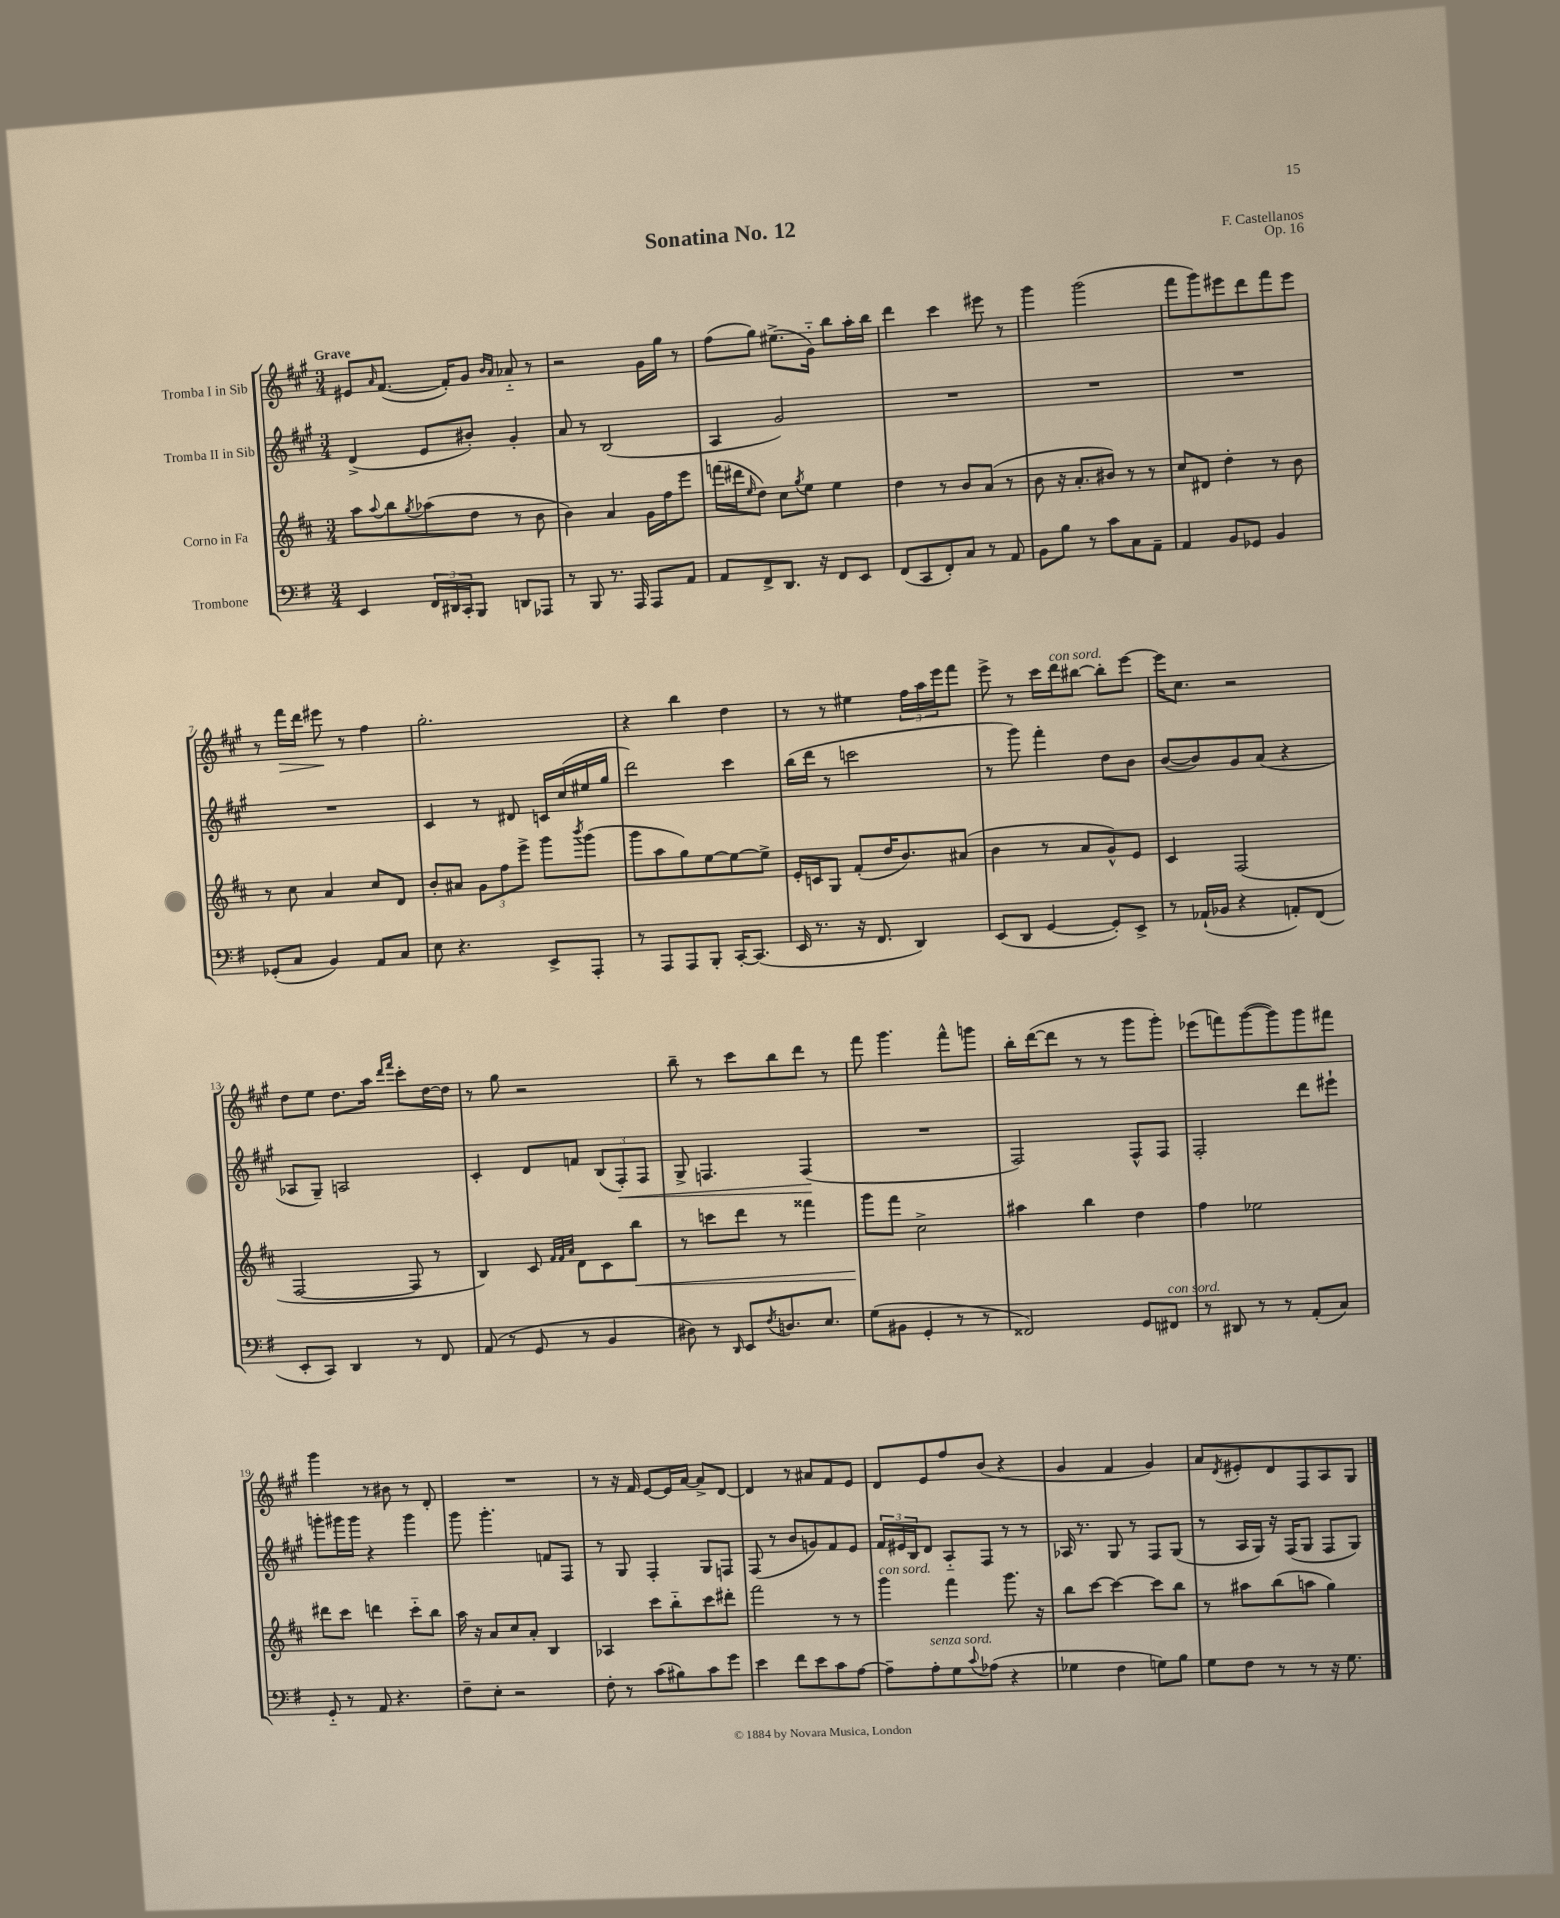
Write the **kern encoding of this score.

**kern	**kern	**kern	**kern
*staff4	*staff3	*staff2	*staff1
*clefF4	*clefG2	*clefG2	*clefG2
*k[f#]	*k[f#c#]	*k[f#c#g#]	*k[f#c#g#]
*M3/4	*M3/4	*M3/4	*M3/4
4EE/	8aa\L	(4d^/	8e#/L
.	8qqaa/	.	16qqa/
.	8bb\	.	([8.f#/J
.	8qgg/	.	.
24FF#/LL	(8aa-\	8e/L	.
24DD#/	.	.	.
.	.	.	16f#'/]LK)
24CC'/J	.	.	.
8BBB/J	8dd\J	8b#'/J)	8g#/J
.	.	.	16qqb/LL
.	.	.	16qqa/JJ
8DD/L	8r	4g#'/	8a-'~/
8AAA-/J	8b\	.	8r
=	=	=	=
8r	4b\)	8a/	2r
8BBB/	.	8r	.
8.r	4a/	(2B/	.
16AAA/	.	.	.
8AAA/L	16g\LL	.	16g#\LL
.	16ff#\J	.	16gg#\JJ
8AA/J	8eee\J	.	8r
=	=	=	=
8AA/L	(16fff\LL	4A/	(8ff#\L
.	16ddd#\J	.	.
.	16qqee/	.	.
8FF#^/	8dd\J)	.	8gg#\J)
8.DD/J	8cc#\L	2g#/)	(8.ee#^\L
.	8qgg/	.	.
.	8ee\J	.	.
16r	.	.	16g#'~\Jk)
8FF#/L	4ee\	.	8bb\L
8EE/J	.	.	16aa'\L
.	.	.	16bb\JJ
=	=	=	=
(8FF#/L	4dd\	2.r	4ddd\
8CC/	.	.	.
8FF#'/)	8r	.	4ccc#\
8C/J	8b/L	.	.
8r	(8a/J	.	8eee#\
8AA/	8r	.	8r
=	=	=	=
8BB\L	8b\	2.r	4ggg#\
8B\J	16r	.	.
.	8.a'/L	.	.
8r	.	.	(2ggg#\
8c\L	8b#/J)	.	.
8C\	8r	.	.
8AA~\J	8r	.	.
=	=	=	=
4AA/	8cc#/L	2.r	8fff#\L
.	8d#/J	.	8ggg#\)
8BB/L	4dd'\	.	8eee#\
8GG-/J	.	.	8ddd\
4BB/	8r	.	8fff#\
.	8b\	.	8eee#\J
=	=	=	=
(8GG-'/L	8r	2.r	8r
8C/J	8cc#\	.	16fff#\LL
.	.	.	16ddd\JJ
4BB/)	4a/	.	8eee#\
.	.	.	8r
8AA/L	8cc#/L	.	4ff#\
8C/J	8d/J	.	.
=	=	=	=
8E\	8b'/L	4c#/	2.gg#'\
4.r	8a#/J	.	.
.	12g\L	8r	.
.	12ff#\	.	.
.	.	8d#/	.
.	12eee^\J	.	.
8EE^/L	8ggg\L	16c/LL	.
.	.	(16cc#/	.
.	8qbbb/	.	.
8AAA'/J	(8ggg\J	16ee#/	.
.	.	16gg#/JJ	.
=	=	=	=
8r	8ggg\L	2ddd\)	4r
8AAA/L	8aa\	.	.
8AAA/	8gg\)	.	4bb\
8BBB'/J	[8ee\	.	.
[16CC'/LK	8ee\_	4ccc#\	4dd\
(8.CC/]J	.	.	.
.	8ee^\]J	.	.
=	=	=	=
16EE/	16e'/LL	(16bb\LL	8r
8.r	16c/J	16ddd\JJ	.
.	8G/J	8r	8r
16r	(8f#'/L	2ccc\	4ee#\
8.FF#/	.	.	.
.	16dd/K	.	.
.	8.b/)	.	.
4DD/)	.	.	24ff#\LL
.	.	.	24aa\
.	.	.	24eee\J
.	(8a#/J	.	8fff#\J
=	=	=	=
(8EE/L	4b\	8r	8eee^\
8DD/J	.	8ggg#\)	8r
[4GG/	8r	4fff#'\	16ccc#\LL
.	.	.	16ddd\J
.	8a/L	.	[8bb#\J
8GG'/]L)	8g^^/)	8dd\L	8bb#'\]L
8EE^/J	8e/J	8b\J	[8eee\J
=	=	=	=
8r	4c#/	([8b/L	16eee\]LK
.	.	.	8.cc#\J
(16AA-`/LL	.	8b/])	.
16BB-/JJ	.	.	.
4r	(2F#/	8g#/	2r
.	.	(8a/J	.
8AA'/L)	.	4r	.
(8FF#/J	.	.	.
=	=	=	=
8EE'/L	[2F#/	8A-/L	8dd\L
8CC/J)	.	8G#~/J)	8ee\J
4DD/	.	2A/	8.dd\L
.	.	.	16aa\Jk
.	.	.	16qqddd/LL
.	.	.	16qqfff#/JJ
8r	8F#/]	.	8ccc#'\L
8FF#/	8r	.	[16dd\L
.	.	.	16dd\]JJ
=	=	=	=
(8AA/	4B/)	4c#'/	8r
8r	.	.	8gg#\
8GG/	8c#/	8d/L	2r
.	32qqf#/LLL	.	.
.	32qqf#/	.	.
.	32qqa/JJJ	.	.
8r	8d\L	8f/J	.
4BB/	8c#\	(12B/L	.
.	.	12F#'/)	.
.	8bb\J	.	.
.	.	12F#/J	.
=	=	=	=
8D#\)	8r	8G#^/	8bb~\
8r	8ccc\L	4.F/	8r
16qqDD/	.	.	.
8EE/L	8ddd\J	.	8ccc#\L
8qF#/	.	.	.
8.D/	8r	.	8bb\
.	4fff##\	(4F/	8ddd\J
8.E/J	.	.	.
.	.	.	8r
=	=	=	=
(8G\L	8ggg\L	2.r	8fff#\
8BB#\J	8fff#\J	.	4.ggg#\
4GG'/	2cc#^\	.	.
8r	.	.	8fff#^^\L
8r	.	.	8ggg\J
=	=	=	=
2FF##/)	4aa#\	2F#/)	16bb'\LL
.	.	.	([16ddd\J
.	.	.	8ddd\]J
.	4bb\	.	8r
.	.	.	8r
8GG/L	4dd\	8F#^^/L	8ggg#\L
8FF#/J	.	8F#/J	8ggg#'\J)
=	=	=	=
8r	4ff#\	2F#'/	(8eee-\L
8DD#/	.	.	8fff\)
8r	2ee-\	.	([8ggg#\
8r	.	.	8ggg#\])
(8AA'/L	.	8ddd\L	8ggg#\
8C/J)	.	8eee#`\J	8fff#\J
=	=	=	=
8GG'~/	8ddd#\L	8ggg'\L	4ggg#\
8r	8ccc#\J	16ggg#\L	.
.	.	16ggg#\JJ	.
8AA/	4ddd\	4r	8r
4.r	.	.	8b#\
.	8ccc#'~\L	4ggg#\	8r
.	8bb\J	.	8d'/
=	=	=	=
8F#~\L	16aa\	8ggg#\	2.r
.	16r	.	.
8E'\J	8a/L	4.ggg#'\	.
2r	8cc#/	.	.
.	8a'/J	.	.
.	4B/	8f/L	.
.	.	8F#/J	.
=	=	=	=
8F#'\	4A-/	8r	8r
8r	.	8G#/	16r
.	.	.	16f#/
(8c\L	8ccc#\L	4F#'/	[8e/L
8B#\)	8bb'~\	.	16e/]L
.	.	.	[16a/JJ
8c\	8ccc#\	8G#/L	8a^/]L
8g\J	8ddd#'\J	8F/J	[8d/J
=	=	=	=
4e\	2fff#\	(8F#/	4d/]
.	.	8r	.
8f#\L	.	8b/L	8r
8e\	.	8g/)	8a#/L
8c\	8r	8f#/	8f#/
[8A\J	8r	8e/J	8e/J
=	=	=	=
8A~\]L	4ggg\	24f#/LL	8d/L
.	.	24e#/	.
.	.	24B/J	.
8A'\	.	8d/J	8e/
8G\	4fff#\	8A'~/L	8ff#/
8qqc/	.	.	.
(8A-\J	.	8F#/J	(8b/J
4r	8.ggg\	8r	4r
.	.	8r	.
.	16r	.	.
=	=	=	=
4G-\	8bb\L	16A-/	4g#/
.	.	8.r	.
.	[8ccc#\J	.	.
4F#\	4ccc#\_	8G#/	4f#/
.	.	8r	.
8G\L)	8ccc#\]L	8F#/L	4g#/)
8B\J	8bb\J	(8G#/J	.
=	=	=	=
8G\L	8r	8r	8a/L
.	.	.	8qd/
8F#\J	8aa#\L	16A/LL	8e#'/
.	.	16G#/JJ)	.
8r	(8bb\	16r	8d/
.	.	(16F#/LK	.
8r	8aa\J	8G#/J	8F#/
16r	4gg\)	8F#/L	8A/
8.G\	.	.	.
.	.	8G#/J)	8G#/J
==	==	==	==
*-	*-	*-	*-
